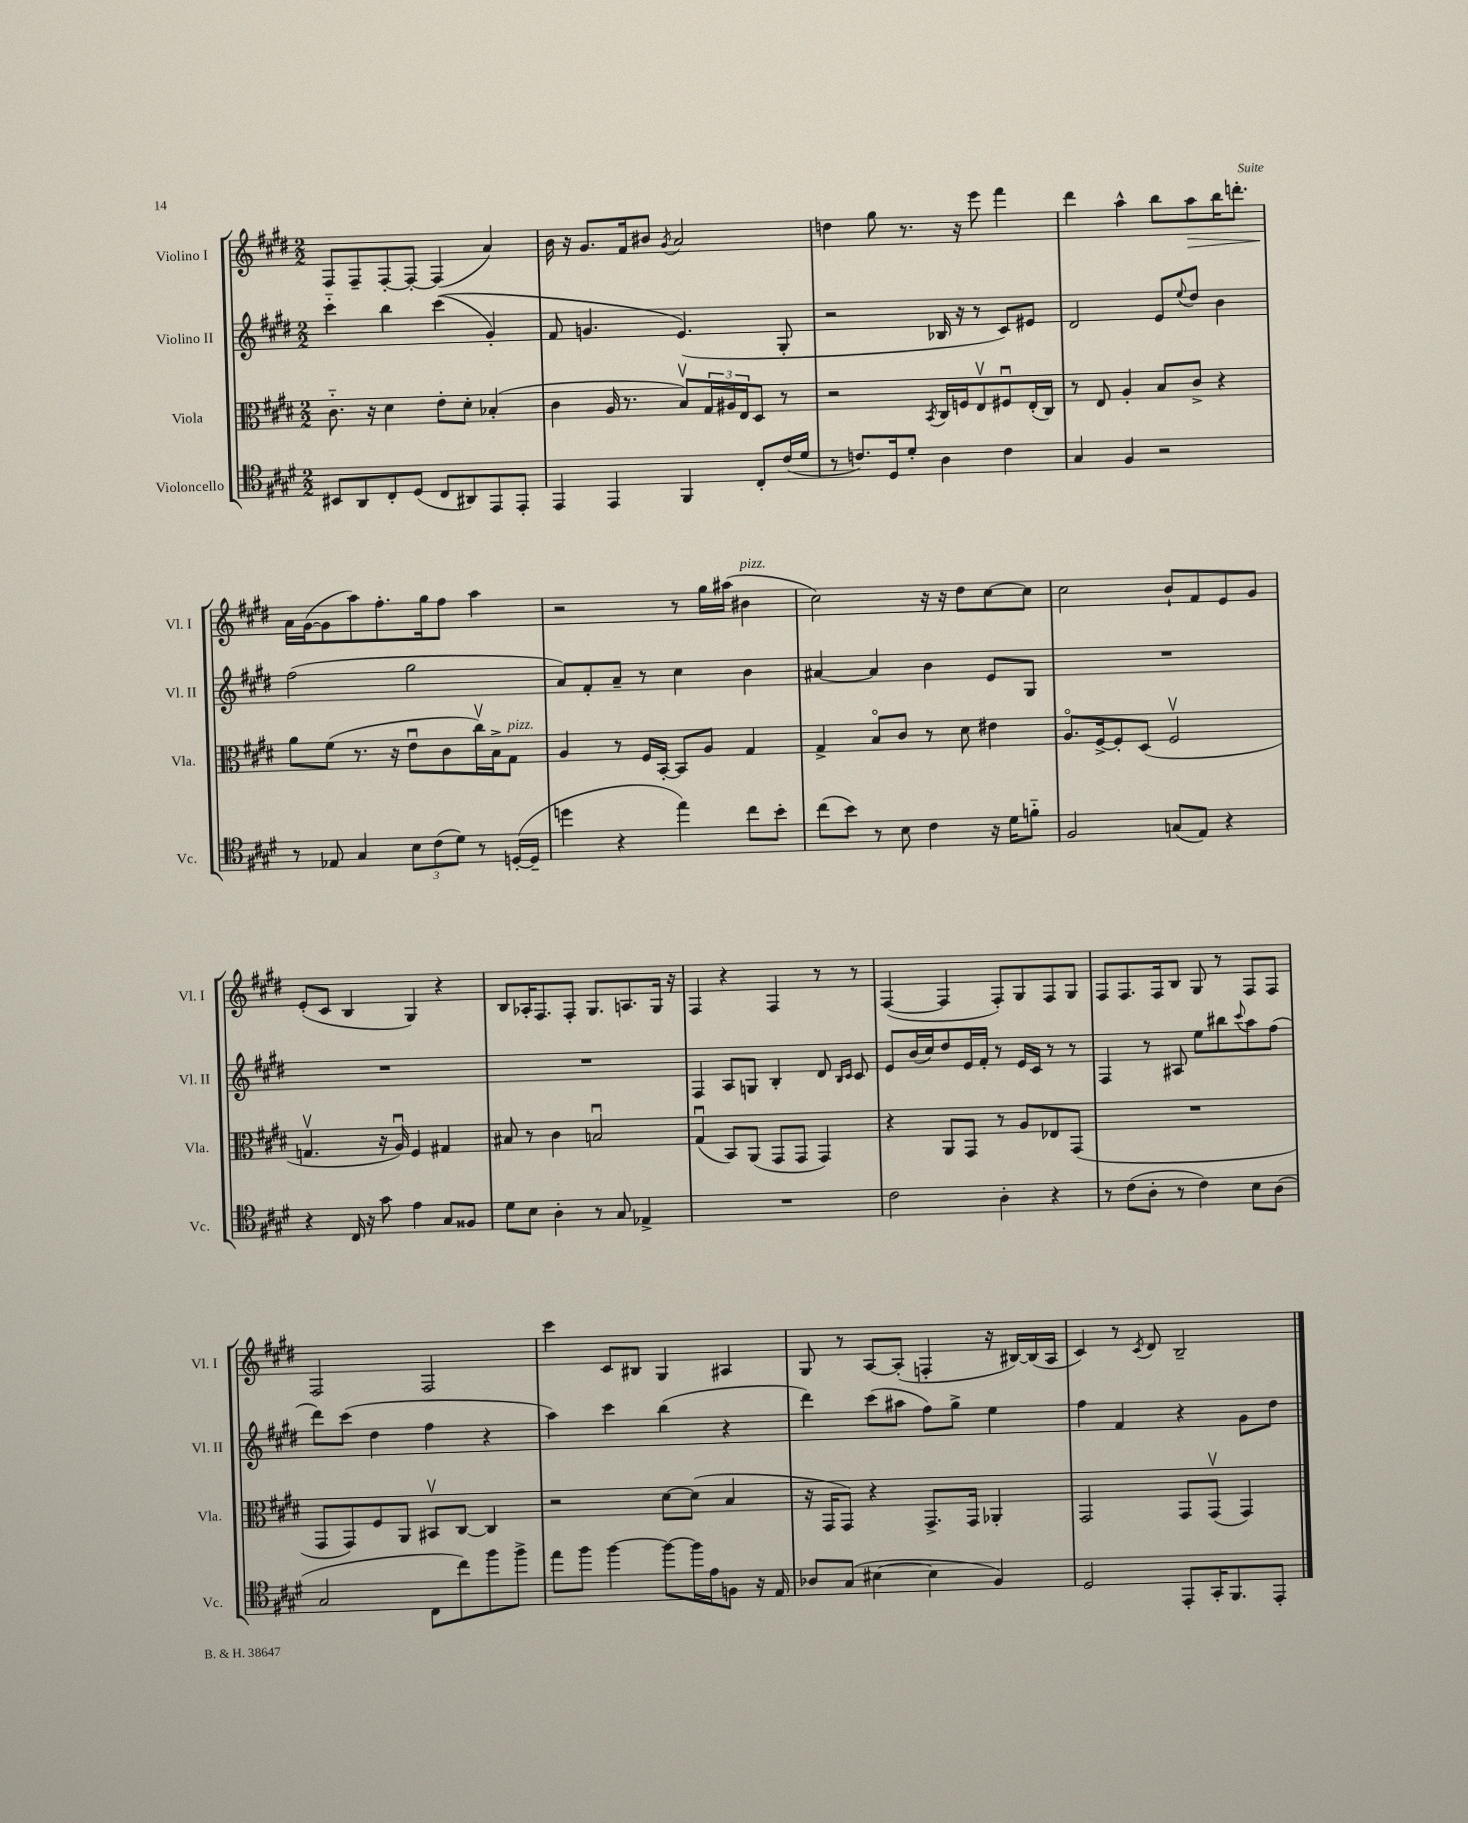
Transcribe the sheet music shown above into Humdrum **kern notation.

**kern	**kern	**kern	**kern
*staff4	*staff3	*staff2	*staff1
*clefC4	*clefC3	*clefG2	*clefG2
*k[f#c#g#d#]	*k[f#c#g#d#]	*k[f#c#g#d#]	*k[f#c#g#d#]
*M2/2	*M2/2	*M2/2	*M2/2
8BB#/L	8.c#'~\	4ccc#'~\	8F#/L
8AA/	.	.	8F#~/
.	16r	.	.
8C#'/	4d#\	4bb\	[8F#'/
(8D#/J	.	.	8F#'/_J
8C#/L	8e'\L	&((4ccc#\	(4F#/]
8AA#/)	8d#'\J	.	.
8EE/	(4B-'/	4g#'/)	4a/)
8EE'/J	.	.	.
=	=	=	=
4EE/	4c#\	8f#/	16b\
.	.	.	16r
.	.	4.g/	8.g#/L
4EE/	16A/	.	.
.	8.r	.	16f#/k
.	.	.	8b#/J
.	.	.	8qg#/
4FF#/	8Bv/L)	(4.e/&)	2a/
.	24G#/L	.	.
.	24A#/	.	.
.	24E/J	.	.
8C#'/L	8D#/J	.	.
(16c#/L	8r	8G#'/	.
16d#/JJ	.	.	.
=	=	=	=
8r	2r	2r	4dd\
8.c/L)	.	.	.
.	.	.	8gg#\
16D#/k	.	.	.
8d#'/J	.	.	8.r
.	8qBB/	.	.
4A\	16C#/LL	16B-/	.
.	16F/J	16r	16r
.	8Ev/	8r	8eee\
4c\	8F#u/	8c#/L)	4fff#\
.	(16E'/L	8e#/J	.
.	16C#/JJ)	.	.
=	=	=	=
4G#/	8r	2d#/	4ddd#\
.	8E/	.	.
4F#/	4A'/	.	4aa^^\
2r	8B/L	8e/L	8bb\L
.	.	8qqee/	.
.	8c#^/J	8dd#/J	8aa\
.	4r	4b\	16bb\K
.	.	.	8.ddd'\J
=	=	=	=
8r	8a\L	(2ff#\	16a\LL
.	.	.	([16g#\J
8E-/	(8f#\J	.	8g#\]
4G#/	8.r	.	8aa\)
.	.	.	8.ff#'\
.	16r	.	.
12B\L	8eu\L	2gg#\	.
.	.	.	16gg#\k
(12c#\	.	.	.
.	8c#\	.	8ff#\J
12d#\J)	.	.	.
8r	16cc#v\L)	.	4aa\
.	16B^\J	.	.
([16D'/LL	8G#\J	.	.
16D~/]JJ	.	.	.
=	=	=	=
4dd\	4A/	8a/L)	2r
.	.	8f#'/	.
4r	8r	8a~/J	.
.	16F#/LL	8r	.
.	[16BB'/JJ	.	.
4ee\)	8BB/]L	4cc#\	8r
.	8A/J	.	16gg#\LL
.	.	.	(16aa#\JJ
8cc#\L	4G#/	4b\	4b#\
8b'\J	.	.	.
=	=	=	=
(8cc#\L	4G#^/	[4a#/	2cc#\)
8b\J)	.	.	.
8r	8Bo/L	4a#/]	.
8B\	8c#/J	.	.
4c#\	8r	4b\	16r
.	.	.	16r
.	8d#\	.	8dd#\L
16r	4e#\	8e/L	[8cc#\
16d#\LK	.	.	.
8f'~\J	.	8G#/J	8cc#\]J
=	=	=	=
2F#/	8.Ao/L	1r	2cc#\
.	[16F#^/k	.	.
.	8F#'/]	.	.
.	(8D#/J	.	.
(8G/L	2F#v/	.	8b`/L
8E/J)	.	.	8f#/
4r	.	.	8e/
.	.	.	8g#/J
=	=	=	=
4r	4.Gv/	1r	(8e'/L
.	.	.	8c#/J
16C#/	.	.	4B/
16r	.	.	.
8g#\	16r	.	.
.	16Au/)	.	.
4e\	4F#/	.	4G#/)
8G#/L	4G#/	.	4r
8F##/J	.	.	.
=	=	=	=
8d#\L	8B#/	1r	8B/L
8B\J	8r	.	16A-'/K
.	.	.	8.F#/
4A'\	4c#\	.	.
.	.	.	8F#'/J
8r	2Bu/	.	8.G#/L
8G#/	.	.	.
.	.	.	8.A/
4E-^/	.	.	.
.	.	.	16G#/Jk
.	.	.	16r
=	=	=	=
1r	(4G#u/	4F#/	4F#/
.	8BB/L)	8A/L	4r
.	(8AA/J	8G/J	.
.	8GG#/L	4B'/	4F#/
.	8GG#/J	.	.
.	4GG#/)	8d#/	8r
.	.	16qqB/LL	.
.	.	16qqc#/JJ	.
.	.	8c#/	8r
=	=	=	=
2c#\	4r	8e/L	([4F#/
.	.	(16b/L	.
.	.	16cc#/J)	.
.	8AA/L	8dd#/	4F#/]
.	8GG#/J	16e/L	.
.	.	16f#'/JJ	.
4A'\	8r	8r	8F#'/L)
.	8A/L	16e/LL	8G#/
.	.	16c#/JJ	.
4r	8E-/	8r	8F#/
.	(8GG#/J	8r	8G#/J
=	=	=	=
8r	1r	4F#/	8F#/L
(8c#\L	.	.	8.F#/
8A'\J	.	8r	.
.	.	.	16F#/k
8r	.	8A#/	8B/J
4c#\)	.	8ee\L	8G#/
.	.	8bb#\	8r
.	.	8qqccc#/	.
8B\L	.	8aa\	8F#/L
(8A\J	.	(8ff#\J	8F#/J
=	=	=	=
2G#/	8GG#/L	8ddd#\L)	2F#/
.	8GG#/)	(8ccc#\J	.
.	8F#/	4dd#\	.
.	8AA/J	.	.
8C#\L	8BB#v/L	4ff#\	2F#/
8cc#\)	[8C#/J	.	.
8ff#\	4C#/]	4r	.
8ff#^\J	.	.	.
=	=	=	=
8ee\L	2r	4aa\)	4ccc#\
8ff#\J	.	.	.
[4ff#\	.	4ccc#\	8c#/L
.	.	.	8B#/J
8ff#\_L	[8d#\L	(4bb\	4G#/
16ff#\]L	(8d#\]J	.	.
16e\J	.	.	.
8F\J	4B/	4r	4A#/
16r	.	.	.
16E/	.	.	.
=	=	=	=
8A-/L	16r	4ddd#\)	8G#/
.	16GG#/LK	.	.
(8G#/J	8GG#/J)	.	8r
[4B#\	4r	(8ccc#\L	[8A/L
.	.	8aa#\J	(8A'/]J
4B#\]	8.GG#^/L	8ff#\L)	4F'/
.	.	8gg#^\J	.
.	16GG#/Jk	.	.
4F#/)	4AA-'/	4ee\	16r
.	.	.	[16B#/LL)
.	.	.	(16B#/]
.	.	.	16A/JJ
=	=	=	=
2D#/	2GG#/	4ff#\	4c#/)
.	.	4f#/	8r
.	.	.	8qc#/
.	.	.	8d#/
8EE'/L	8GG#/L	4r	2B~/
16GG#'/K	(8GG#v/J	.	.
8.FF#/	.	.	.
.	4GG#/)	8g#\L	.
8EE'/J	.	8dd#\J	.
==	==	==	==
*-	*-	*-	*-
